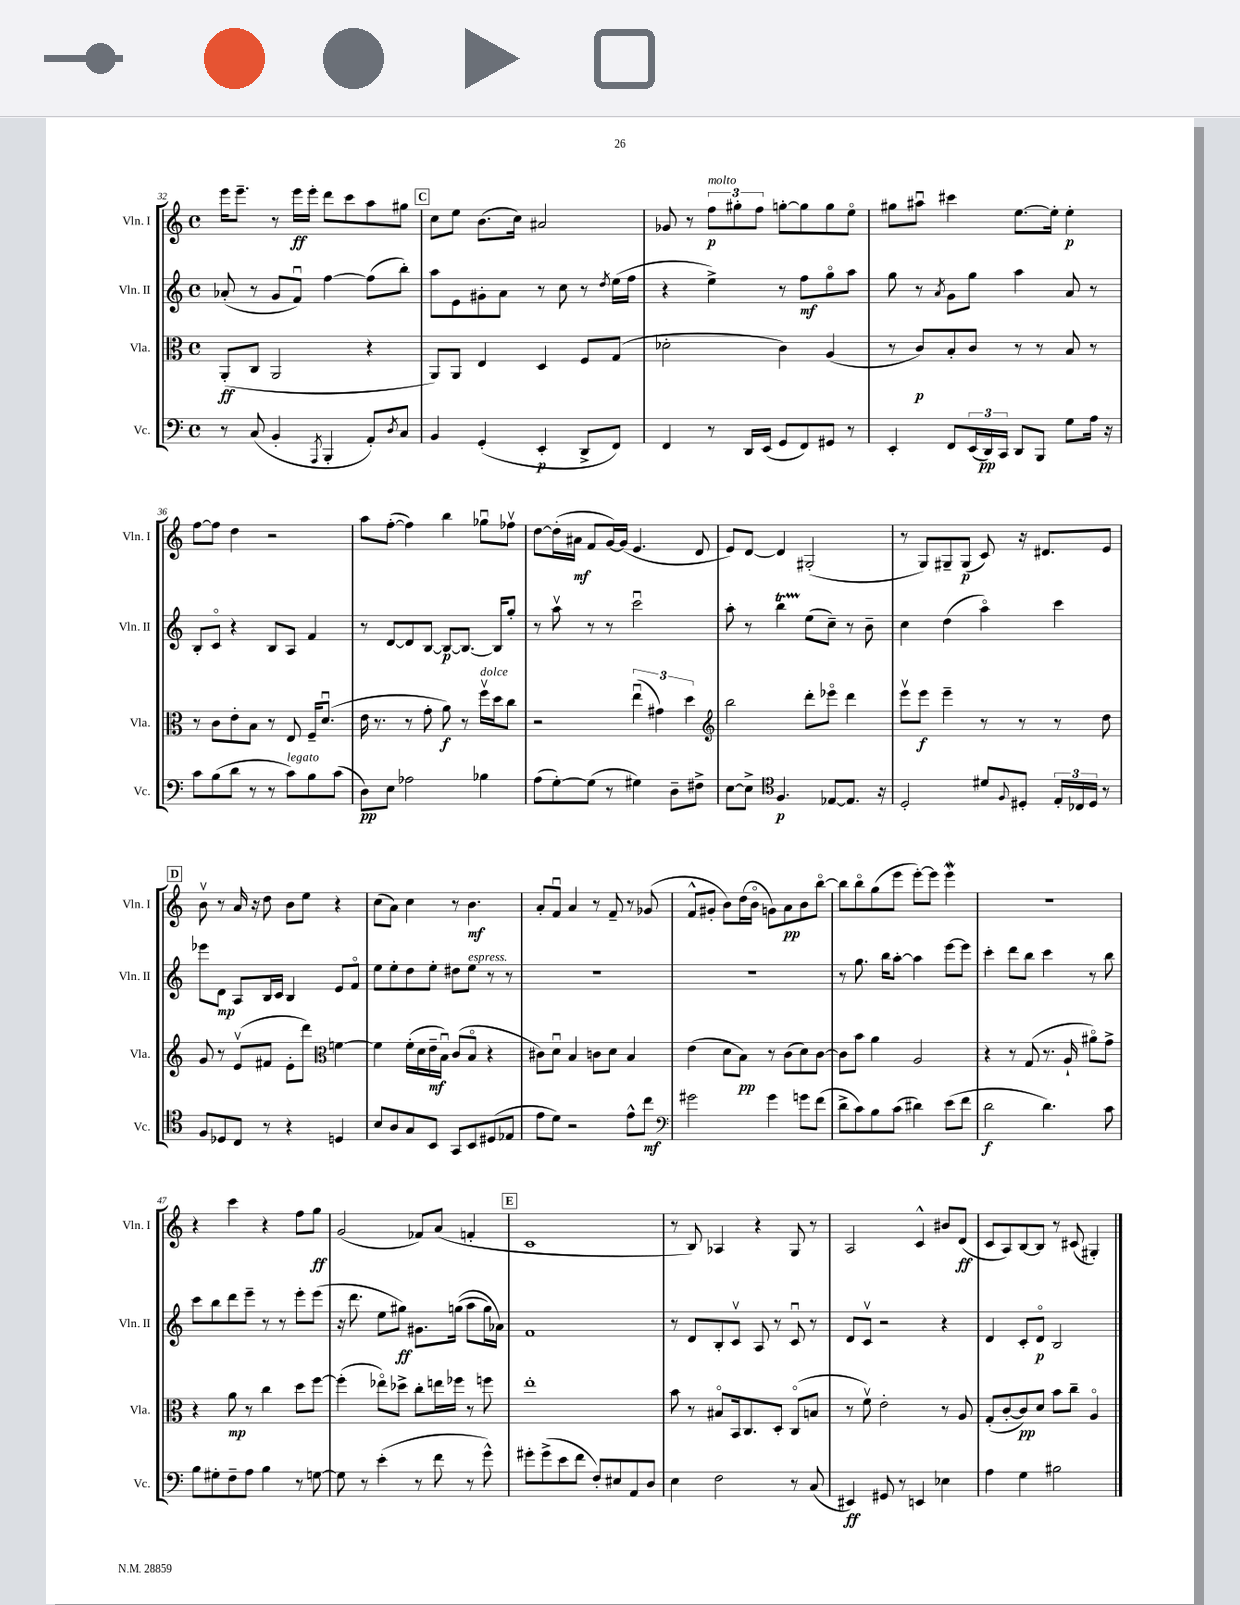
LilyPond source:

<<
\new StaffGroup <<
\new Staff = "s0" \with { instrumentName = "Vln. I" shortInstrumentName = "Vln. I" } {
    \clef treble \key c \major \defaultTimeSignature \time 4/4
    e'''16 e'''8.-- r8 e'''16\ff e'''16-. d'''8 c'''8 a''8 gis''8 |
    \mark \markup { \box "C" } c''8 e''8 b'8.( c''16) ais'2 |
    ges'8 r8 \tuplet 3/2 { f''8\p^\markup { \italic "molto" } gis''8-. f''8 } g''8~-. g''8 g''8 e''8\flageolet |
    gis''8 ais''8\downbow cis'''4 e''8.~ e''16-. e''4-.\p |
    f''8~ f''8 d''4 r2 |
    a''8 f''8~-.( f''4) b''4 ges''8\downbow fes''8\upbow |
    d''8~ d''16-.( ais'16\mf f'8 g'16~) g'16( e'4. d'8 |
    e'8) d'8~ d'4 gis2-.( |
    r8 g8) gis8-- gis8\p( c'8) r16 dis'8. e'8 |
    \mark \markup { \box "D" } b'8\upbow r8 a'16 r16 d''8 b'8 e''8 r4 |
    c''8( a'8) c''4 r8 b'4.\mf |
    a'8-. f'8\downbow a'4 r8 f'8-- r8 ges'8( |
    f'8-^ gis'8-. b'8) d''16( b'16\flageolet g'8) a'8\pp b'8 b''8~\flageolet |
    b''8 b''8\flageolet g''8( e'''8 e'''8~-.) e'''8 e'''4\mordent |
    R1 |
    r4 c'''4 r4 f''8 g''8\ff |
    g'2( fes'8) a'8( f'4-. |
    \mark \markup { \box "E" } c'1 |
    r8 b8) aes4 r4 g8 r8 |
    a2 c'4-^ bis'8 d'8\ff( |
    c'8 a8) b8~ b8 r8 cis'8( gis4-.) \bar "|." |
}
\new Staff = "s1" \with { instrumentName = "Vln. II" shortInstrumentName = "Vln. II" } {
    \clef treble \key c \major \defaultTimeSignature \time 4/4
    aes'8-.( r8 g'8 f'8\downbow) f''4~ f''8( b''8-.) |
    \mark \markup { \box "C" } a''8 e'8 gis'8-. a'8 r8 c''8 r8 \acciaccatura { d''8 } e''16( f''16 |
    r4 e''4->) r8 f''8\mf g''8\flageolet a''8 |
    g''8 r8 \acciaccatura { a'8 } g'8 g''8 a''4 a'8 r8 |
    b8-. c'8\flageolet r4 b8 a8 f'4 |
    r8 d'8~ d'8 b8~ b8~\p b8.~ b16 g''8-. |
    r8 a''8\upbow r8 r8 c'''2\downbow |
    a''8-. r8 b''4\startTrillSpan e''8\stopTrillSpan( c''8--) r8 b'8-- |
    c''4 d''4( a''4\flageolet) c'''4 |
    \mark \markup { \box "D" } ees'''8 d'8\mp a8 b16 c'16 b4 e'8 f'8\flageolet |
    e''8 e''8-. d''8 e''8-. dis''8 e''8^\markup { \italic "espress." } r8 r8 |
    R1 |
    R1 |
    r8 g''8. b''16 a''8~-. a''4 e'''8~ e'''8 |
    c'''4-. d'''8 b''8 c'''4 r8 b''8 |
    c'''8 b''8 d'''8 e'''8-- r8 r8 e'''8-. e'''8( |
    r16 d'''8. e''8 gis''8\ff) gis'8. g''16(\( a''8 g''16) aes'16\) |
    \mark \markup { \box "E" } f'1 |
    r8 d'8 b8-. c'8\upbow a8 r8 c'8\downbow r8 |
    d'8 c'8\upbow r2 r4 |
    d'4 c'8-. d'8\flageolet\p b2 \bar "|." |
}
\new Staff = "s2" \with { instrumentName = "Vla." shortInstrumentName = "Vla." } {
    \clef alto \key c \major \defaultTimeSignature \time 4/4
    a,8-.\ff( c8 a,2 r4 |
    \mark \markup { \box "C" } a,8) a,8 e4 d4 f8 g8( |
    des'2-. c'4) a4( |
    r8 c'8\p) b8-. c'8 r8 r8 b8 r8 |
    r8 c'8 e'8-. b8 r8 e8 f16-- d'8.\downbow( |
    e'16 r8. r8 g'8-. a'8\f) r8 f''16\upbow^\markup { \italic "dolce" } d''16 c''8 |
    r2 \tuplet 3/2 { e''4\downbow( gis'4) d''4 } |
    \clef treble b''2 d'''8-. ees'''8\flageolet d'''4 |
    e'''8\upbow e'''8\f e'''4-- r8 r8 r8 d''8 |
    \mark \markup { \box "D" } g'8 r8 e'8\upbow( fis'8 e'8-. d'''8) \clef alto f'4~ |
    f'4 f'16-.( d'16 e'16--\mf b16\downbow) c'8( b8\flageolet r4 |
    cis'8) d'8\downbow b4 c'8 d'8 b4 |
    e'4( d'8 b8\pp) r8 c'8( d'8) c'8~ |
    c'8 b'8 a'4 a2 |
    r4 r8 g8( r8. a16-! ais'8\flageolet) g'8-> |
    r4 a'8\mp r8 c''4 d''8 f''8~ |
    f''4-.( ees''8\flageolet) des''8-> c''8-. e''16 fes''16 r8 f''8 |
    \mark \markup { \box "E" } e''1-. |
    b'8 r8 bis8\flageolet b,16 c8. d8-. c8\flageolet( b8 |
    r8 f'8\upbow) e'2-. r8 a8 |
    g8-.( c'8~-. c'8\pp) d'8 b'8 c''8-- a4\flageolet \bar "|." |
}
\new Staff = "s3" \with { instrumentName = "Vc." shortInstrumentName = "Vc." } {
    \clef bass \key c \major \defaultTimeSignature \time 4/4
    r8 c8( b,4-. \acciaccatura { a,,8 } b,,4-. a,8-.) \acciaccatura { d8 } c8 |
    \mark \markup { \box "C" } b,4 g,4-.( e,4-.\p d,8-> f,8) |
    f,4 r8 d,16 e,16( g,8 f,8) gis,8 r8 |
    e,4-. f,8 \tuplet 3/2 { e,16( d,16\pp) c,16 } d,8 b,,8 g8 a16 r16 |
    c'8 b8( d'8 r8 r8 c'8^\markup { \italic "legato" }) b8 c'8( |
    d8\pp) e8 aes2 bes4 |
    a8( g8~-.) g8( r8 gis4) d8-- fis8-> |
    e8~ e8-> \clef tenor f4.\p ees8~ ees8. r16 |
    d2-. dis'8 \appoggiatura { f8 } dis8-. \tuplet 3/2 { e16-. ces16 dis16 } r8 |
    \mark \markup { \box "D" } f8 des8 c8 r8 r4 d4 |
    b8 a8 g8 b,8 g,8 b,8 dis8( ees8 |
    e'8 d'8) r2 e'8-^ c''8\mf |
    \clef bass gis'2 gis'4 g'8 f'8( |
    d'8-> c'8) b8 c'8( dis'4) e'8( f'8 |
    d'2\f d'4.) c'8 |
    b8 gis8-. f8-- a8 b4 r8 g8~ |
    g8 r8 e'4-.( r8 f'8 r8 g'8-^) |
    \mark \markup { \box "E" } gis'8-. gis'8->( e'8 f'8 f8-.) eis8 a,8 d8 |
    e4 f2 r8 c8( |
    eis,4\ff) gis,8 r8 e,4 ees4 |
    a4 g4 bis2 \bar "|." |
}
>>
>>
\layout { \context { \Score currentBarNumber = #32 } }
